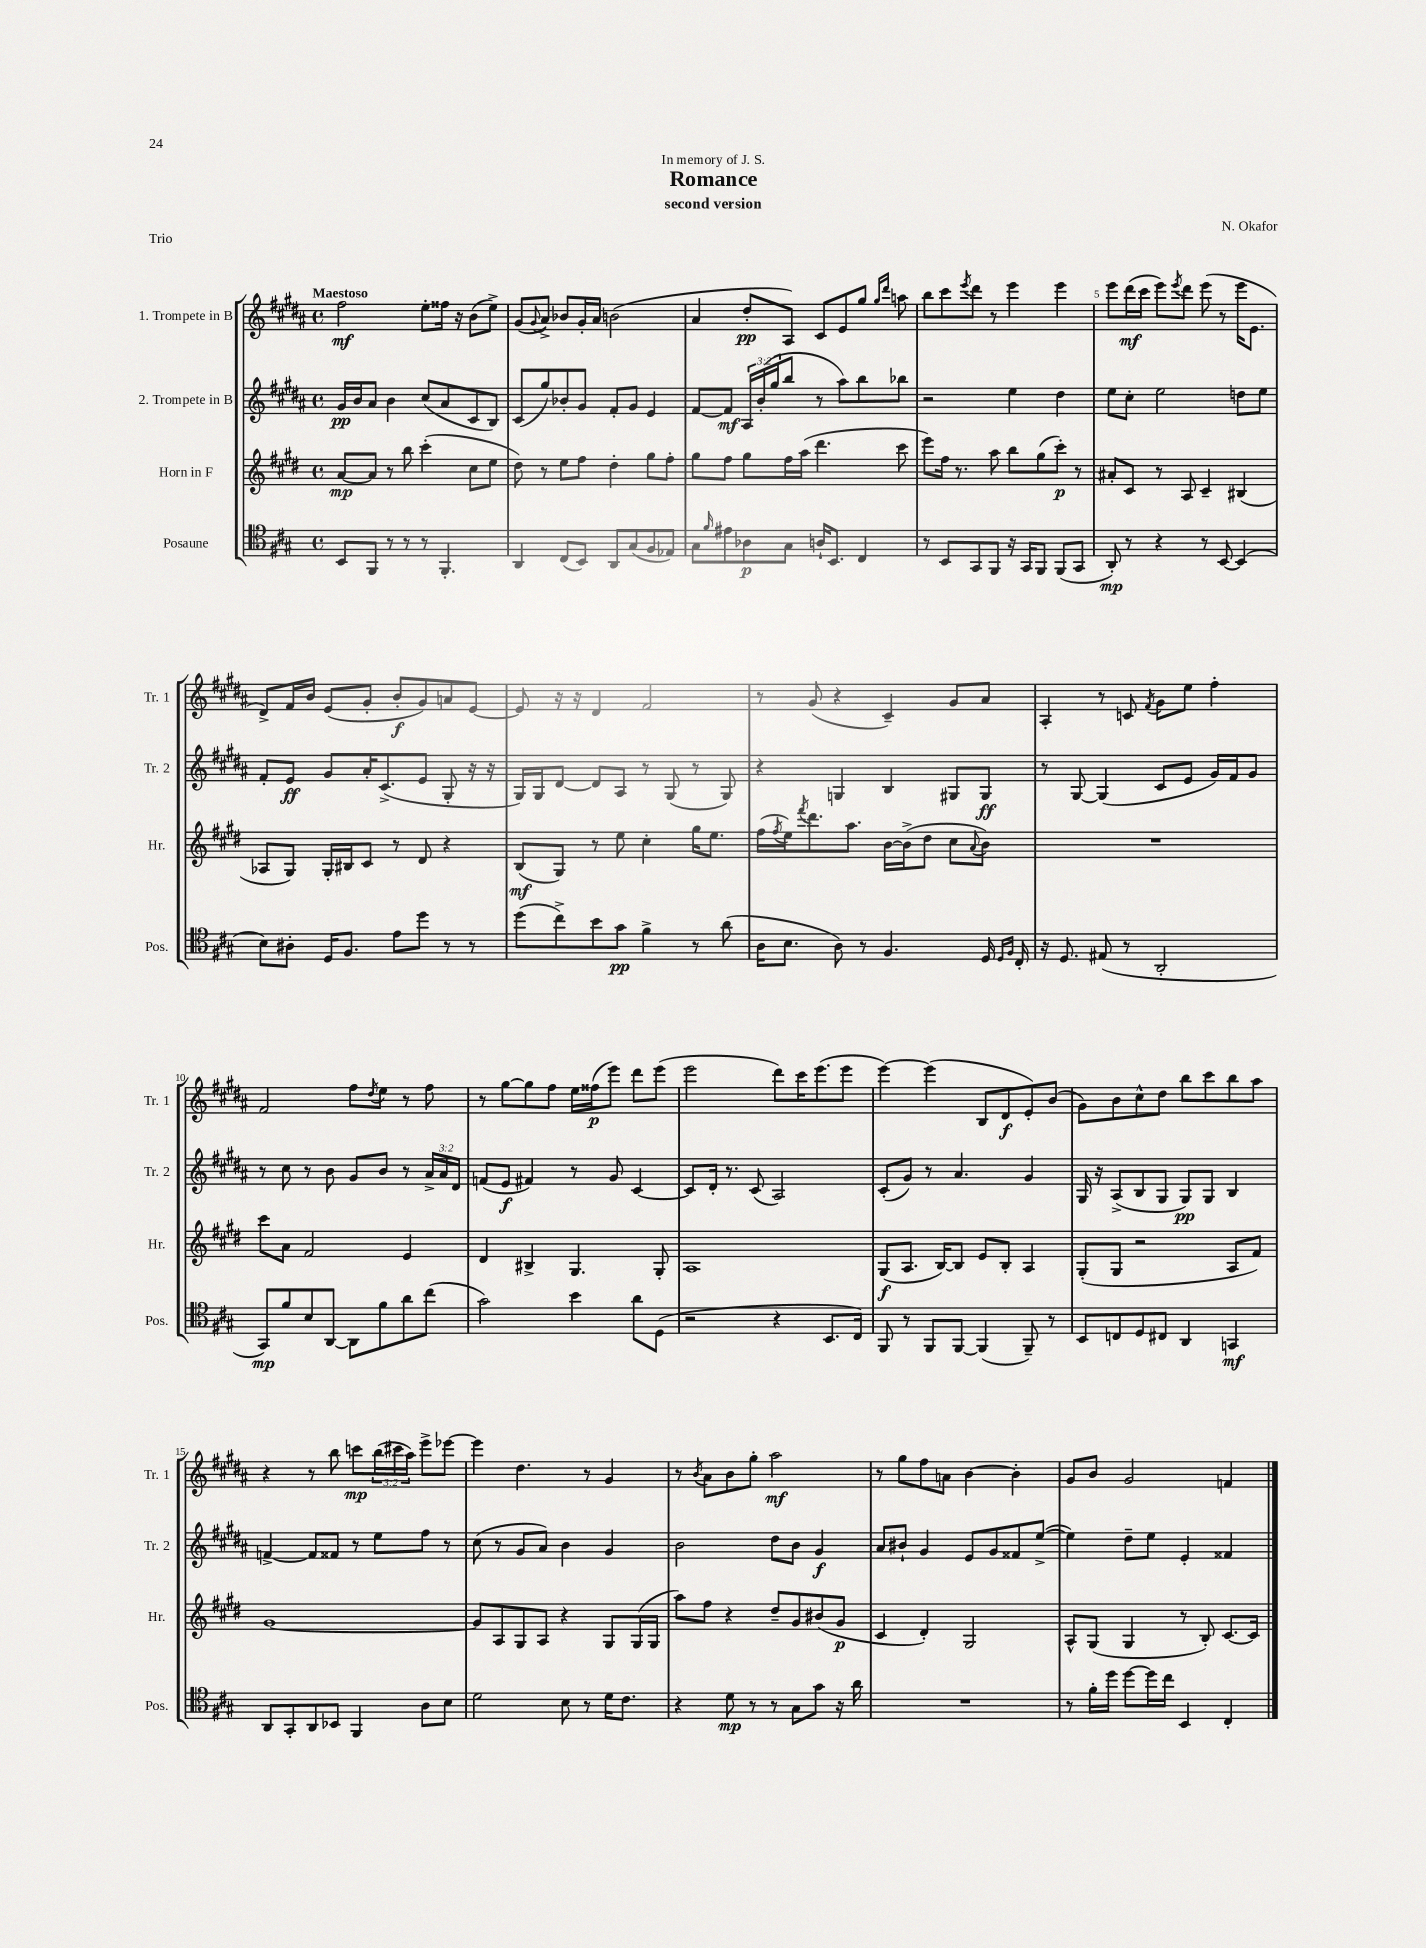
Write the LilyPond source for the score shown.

\header { title = "Romance" composer = "N. Okafor" subtitle = "second version" dedication = "In memory of J. S." piece = "Trio" }
<<
\new StaffGroup <<
\new Staff = "s0" \with { instrumentName = "1. Trompete in B" shortInstrumentName = "Tr. 1" } {
    \clef treble \key b \major \defaultTimeSignature \time 4/4 \override Staff.TupletNumber.text = #tuplet-number::calc-fraction-text \tempo "Maestoso"
    fis''2\mf e''8-. fisis''16 r16 b'8( e''8->) |
    gis'8( \appoggiatura { gis'8 } ais'8->) bes'8 gis'16-. ais'16 b'2( |
    ais'4 dis''8-.\pp ais8) cis'8 e'8 gis''8 \grace { gis''16 dis'''16 } a''8 |
    b''8 cis'''8 \acciaccatura { e'''8 } dis'''8 r8 e'''4 e'''4 |
    e'''8 dis'''16\mf( cis'''16 e'''8) \acciaccatura { e'''8 } dis'''8 e'''8( r8 e'''16 e'8. |
    dis'8->) fis'16 b'16 e'8( gis'8-. b'8-.\f gis'8) a'8 e'8~ |
    e'8 r16 r16 dis'4 fis'2 |
    r8 gis'8( r4 cis'4--) gis'8 ais'8 |
    ais4-. r8 c'8 \acciaccatura { fis'8 } gis'8 e''8 fis''4-. |
    fis'2 fis''8 \acciaccatura { dis''8 } e''8 r8 fis''8 |
    r8 gis''8~ gis''8 fis''8 e''16 fisis''16\p( e'''8) dis'''8 e'''8( |
    e'''2 dis'''8) cis'''16 e'''8.( e'''8 |
    e'''4~) e'''4( b8 dis'8\f e'8-.) b'8( |
    gis'8) b'8 cis''8-^ dis''8 b''8 cis'''8 b''8 ais''8 |
    r4 r8 b''8 c'''8\mp \tuplet 3/2 { b''16( cis'''16 ais''16) } e'''8-> ees'''8~ |
    ees'''4 dis''4. r8 gis'4 |
    r8 \acciaccatura { b'8 } ais'8 b'8 gis''8-. ais''2\mf |
    r8 gis''8 fis''8 a'8 b'4~ b'4-. |
    gis'8 b'8 gis'2 f'4 \bar "|." |
}
\new Staff = "s1" \with { instrumentName = "2. Trompete in B" shortInstrumentName = "Tr. 2" } {
    \clef treble \key b \major \defaultTimeSignature \time 4/4 \override Staff.TupletNumber.text = #tuplet-number::calc-fraction-text
    gis'16\pp b'16 ais'8 b'4 cis''8( ais'8 cis'8 b8) |
    cis'8( gis''8) bes'8-. gis'8 fis'8-. gis'8 e'4 |
    fis'8~ fis'8\mf \tuplet 3/2 { ais16 b'16-.( gis''16 } b''8 r8 ais''8) b''8 bes''8 |
    r2 e''4 dis''4 |
    e''8 cis''8-. e''2 d''8 e''8 |
    fis'8-. e'8\ff gis'8 ais'16-. cis'8.->( e'8 gis8-. r16 r16 |
    gis16) gis16 dis'8~ dis'8 ais8 r8 gis8( r8 gis8) |
    r4 g4 b4 gis8 gis8\ff |
    r8 gis8~ gis4( cis'8 e'8 gis'16) fis'16 gis'8 |
    r8 cis''8 r8 b'8 gis'8 b'8 r8 \tuplet 3/2 { ais'16-> ais'16 dis'16 } |
    f'8( e'8\f fis'4) r8 gis'8 cis'4~ |
    cis'8 dis'16-. r8. cis'8( ais2) |
    cis'8-.( gis'8) r8 ais'4. gis'4 |
    gis16 r16 ais8->( b8 gis8 gis8\pp) gis8 b4 |
    f'4~-> f'8 fisis'8 r8 e''8 fis''8 r8 |
    cis''8( r8 gis'8 ais'8) b'4 gis'4 |
    b'2 dis''8 b'8 gis'4\f |
    ais'8 bis'8-! gis'4 e'8 gis'8 fisis'8 e''8~->( |
    e''4) dis''8-- e''8 e'4-. fisis'4 \bar "|." |
}
\new Staff = "s2" \with { instrumentName = "Horn in F" shortInstrumentName = "Hr." } {
    \clef treble \key e \major \defaultTimeSignature \time 4/4
    a'8~\mp a'8 r8 b''8 cis'''4-.( cis''8 e''8 |
    dis''8) r8 e''8 fis''8 dis''4-. gis''8 fis''8-. |
    gis''8 fis''8 gis''8 fis''16 a''16( dis'''4. cis'''8 |
    e'''8) fis''16 r8. a''8 b''8 gis''8( cis'''8-.\p) r8 |
    ais'8-. cis'8 r8 a8 cis'4-- bis4( |
    aes8 gis8) gis16-. bis16 cis'8 r8 dis'8 r4 |
    b8\mf( gis8) r8 e''8 cis''4-. gis''16 e''8. |
    fis''16( \acciaccatura { fis''8 } e''16) \acciaccatura { fis'''8 } dis'''8. a''8. b'16~ b'16->( dis''8 cis''8 \appoggiatura { a'8 } b'8) |
    R1 |
    cis'''8 a'8 fis'2 e'4 |
    dis'4 bis4-> gis4. gis8-. |
    a1 |
    gis8\f( a8. b16~) b8 e'8 b8-. a4 |
    gis8-.( gis8 r2 a8 fis'8) |
    gis'1~ |
    gis'8 a8 gis8 a8 r4 gis8 gis16( gis16 |
    a''8) fis''8 r4 dis''8-- gis'8 bis'8( gis'8\p |
    cis'4 dis'4-.) gis2 |
    a8-^ gis8( gis4 r8 b8-.) cis'8.~ cis'16 \bar "|." |
}
\new Staff = "s3" \with { instrumentName = "Posaune" shortInstrumentName = "Pos." } {
    \clef tenor \key a \major \defaultTimeSignature \time 4/4
    b,8 fis,8 r8 r8 r8 fis,4.-. |
    a,4 cis8( b,8) a,8 gis8( fis8 ees8) |
    gis8 \grace { fis'16 } eis'8 aes8\p gis8 a16-! b,8. cis4 |
    r8 b,8 gis,8 fis,8 r16 gis,16 fis,8 fis,8( gis,8 |
    a,8-.\mp) r8 r4 r8 b,8~ b,4( |
    b8) ais8-. d16 fis8. e'8 d''8 r8 r8 |
    d''8( cis''8->) b'8 gis'8\pp fis'4-> r8 a'8( |
    a16 b8. a8) r8 fis4. d16 \grace { d16 fis16 } cis16-. |
    r16 d8. eis8( r8 a,2-. |
    gis,8\mp) fis'8 b8 a,8~ a,8 fis'8 a'8 cis''8( |
    gis'2) b'4 a'8 d8( |
    r2 r4 b,8. cis16) |
    fis,8 r8 fis,8 fis,8~ fis,4( fis,8--) r8 |
    b,8 c8 d8 cis8 a,4 g,4\mf |
    a,8 gis,8-. a,8 bes,8 fis,4 a8 b8 |
    d'2 b8 r8 d'16 cis'8. |
    r4 d'8\mp r8 r8 gis8 gis'8 r16 a'16 |
    R1 |
    r8 fis'16-. d''16 d''8~ d''16 cis''16 b,4 cis4-. \bar "|." |
}
>>
>>
\layout { \context { \Score \override BarNumber.break-visibility = ##(#f #t #t) barNumberVisibility = #(every-nth-bar-number-visible 5) } }
